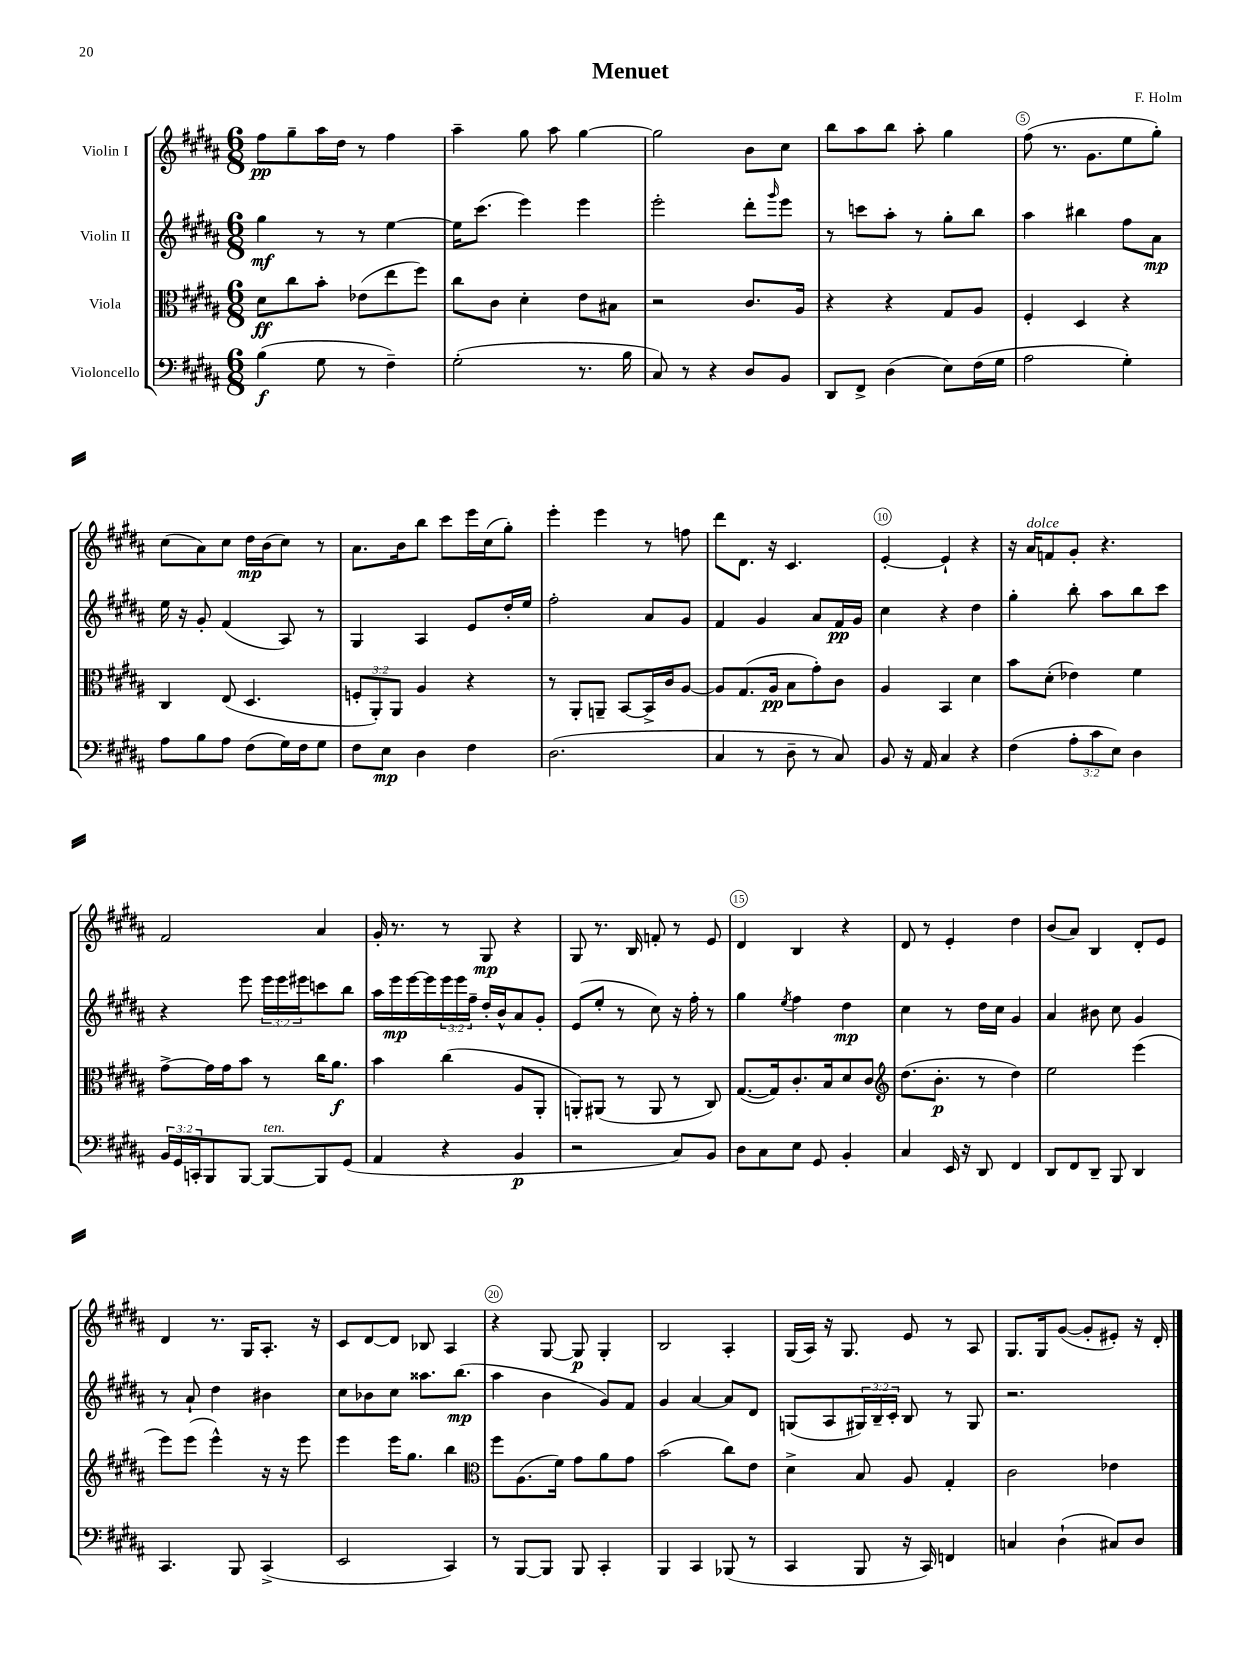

**kern	**dynam	**kern	**dynam	**kern	**dynam	**kern	**dynam
*part4	*part4	*part3	*part3	*part2	*part2	*part1	*part1
*staff4	*staff4	*staff3	*staff3	*staff2	*staff2	*staff1	*staff1
*I"Violoncello	*	*I"Viola	*	*I"Violin II	*	*I"Violin I	*
*clefF4	*	*clefC3	*	*clefG2	*	*clefG2	*
*k[f#c#g#d#a#]	*	*k[f#c#g#d#a#]	*	*k[f#c#g#d#a#]	*	*k[f#c#g#d#a#]	*
*M6/8	*	*M6/8	*	*M6/8	*	*M6/8	*
=1	=1	=1	=1	=1	=1	=1	=1
(4B\	f	8d#\L	ff	4gg#\	mf	8ff#\L	pp
.	.	8cc#\	.	.	.	8gg#~\	.
8G#\	.	8b'\J	.	8r	.	16aa#\L	.
.	.	.	.	.	.	16dd#\JJ	.
8r	.	(8e-X\L	.	8r	.	8r	.
4F#~\)	.	8ee\	.	[4ee\	.	4ff#\	.
.	.	8ff#\J)	.	.	.	.	.
=2	=2	=2	=2	=2	=2	=2	=2
(2G#'\	.	8cc#\L	.	16ee\KL]	.	4aa#~\	.
.	.	.	.	(8.ccc#\J	.	.	.
.	.	8c#\J	.	.	.	.	.
.	.	4d#'\	.	4eee\)	.	8gg#\	.
.	.	.	.	.	.	8aa#\	.
8.r	.	8e\L	.	4eee\	.	[4gg#\	.
.	.	8B#X\J	.	.	.	.	.
16B\	.	.	.	.	.	.	.
=3	=3	=3	=3	=3	=3	=3	=3
8C#/)	.	2r	.	2eee'\	.	2gg#\]	.
8r	.	.	.	.	.	.	.
4r	.	.	.	.	.	.	.
8D#/L	.	8.c#/L	.	8ddd#'\L	.	8b\L	.
.	.	.	.	16qqggg#/	.	.	.
8BB/J	.	.	.	8eee\J	.	8cc#\J	.
.	.	16A#/Jk	.	.	.	.	.
=4	=4	=4	=4	=4	=4	=4	=4
8DD#/L	.	4r	.	8r	.	8bb\L	.
8FF#^/J	.	.	.	8cccn\L	.	8aa#\	.
(4D#\	.	4r	.	8aa#'\J	.	8bb\J	.
.	.	.	.	8r	.	8aa#'\	.
8E\L)	.	8G#/L	.	8gg#'\L	.	4gg#\	.
(16F#\L	.	8A#/J	.	8bb\J	.	.	.
16G#\JJ	.	.	.	.	.	.	.
=5	=5	=5	=5	=5	=5	=5	=5
2A#\	.	4F#'/	.	4aa#\	.	(8ff#\	.
.	.	.	.	.	.	8.r	.
.	.	4D#/	.	4bb#X\	.	.	.
.	.	.	.	.	.	8.g#\L	.
4G#'\)	.	4r	.	8ff#\L	.	8ee\	.
.	.	.	.	8a#\J	mp	8gg#'\J)	.
!!LO:LB:g=z
=6	=6	=6	=6	=6	=6	=6	=6
8A#\L	.	4C#/	.	16ee\	.	(8cc#\L	.
.	.	.	.	16r	.	.	.
8B\	.	.	.	8g#'/	.	8a#\)	.
8A#\J	.	(8E/	.	(4f#/	.	8cc#\J	.
(8F#\L	.	4.D#/	.	.	.	16dd#\LL	mp
.	.	.	.	.	.	(16b\J	.
16G#\L)	.	.	.	8A#/)	.	8cc#\J)	.
16F#\J	.	.	.	.	.	.	.
8G#\J	.	.	.	8r	.	8r	.
=7	=7	=7	=7	=7	=7	=7	=7
8F#\L	.	12Fn'/L	.	4G#/	.	8.a#\L	.
.	.	12AA#'/)	.	.	.	.	.
8E\J	mp	.	.	.	.	.	.
.	.	12AA#/J	.	.	.	.	.
.	.	.	.	.	.	16b\k	.
4D#\	.	4A#/	.	4A#/	.	8bb\J	.
.	.	.	.	.	.	8ccc#\L	.
4F#\	.	4r	.	8e/L	.	16eee\L	.
.	.	.	.	.	.	(16cc#\J	.
.	.	.	.	16dd#'/L	.	8gg#'\J)	.
.	.	.	.	16ee/JJ	.	.	.
=8	=8	=8	=8	=8	=8	=8	=8
(2.D#\	.	8r	.	2ff#'\	.	4eee'\	.
.	.	8AA#'/L	.	.	.	.	.
.	.	8AAn~/J	.	.	.	4eee\	.
.	.	[8BB/L	.	.	.	.	.
.	.	16BB^/L]	.	8a#/L	.	8r	.
.	.	16c#/J	.	.	.	.	.
.	.	[8A#/J	.	8g#/J	.	8ffn\	.
=9	=9	=9	=9	=9	=9	=9	=9
4C#/	.	8A#/L]	.	4f#/	.	8ddd#\L	.
.	.	(8.G#/	.	.	.	8.d#\J	.
8r	.	.	.	4g#/	.	.	.
.	.	16A#/Jk	pp	.	.	16r	.
8D#~\	.	8B\L	.	.	.	4.c#/	.
8r	.	8g#'\)	.	8a#/L	.	.	.
8C#/)	.	8c#\J	.	16f#/L	pp	.	.
.	.	.	.	16g#/JJ	.	.	.
=10	=10	=10	=10	=10	=10	=10	=10
8BB/	.	4A#/	.	4cc#\	.	[4e'/	.
16r	.	.	.	.	.	.	.
16AA#/	.	.	.	.	.	.	.
4C#/	.	4BB/	.	4r	.	4e`/]	.
4r	.	4d#\	.	4dd#\	.	4r	.
=11	=11	=11	=11	=11	=11	=11	=11
(4F#\	.	8b\L	.	4gg#'\	.	16r	.
!	!	!	!	!	!	!LO:TX:a:i:t=dolce	!
.	.	.	.	.	.	16a#/KL	.
.	.	(8d#'\J	.	.	.	8fn/	.
12A#'\L	.	4e-X\)	.	8bb'\	.	8g#'/J	.
12c#\	.	.	.	.	.	.	.
.	.	.	.	8aa#\L	.	4.r	.
12E\J)	.	.	.	.	.	.	.
4D#\	.	4f#\	.	8bb\	.	.	.
.	.	.	.	8ccc#\J	.	.	.
!!LO:LB:g=z
=12	=12	=12	=12	=12	=12	=12	=12
24BB/LL	.	[8g#^\L	.	4r	.	2f#/	.
24GG#/	.	.	.	.	.	.	.
24CCn'/J	.	.	.	.	.	.	.
8BBB/	.	16g#\L]	.	.	.	.	.
.	.	16g#\J	.	.	.	.	.
[8BBB/J	.	8b\J	.	8eee\	.	.	.
!LO:TX:a:i:t=ten.	!	!	!	!	!	!	!
8BBB/L_	.	8r	.	24eee\LL	.	.	.
.	.	.	.	24eee\	.	.	.
.	.	.	.	24eee#X\J	.	.	.
8BBB/]	.	16cc#\KL	.	8cccn\	.	4a#/	.
.	.	8.a#\J	f	.	.	.	.
(8GG#/J	.	.	.	8bb\J	.	.	.
=13	=13	=13	=13	=13	=13	=13	=13
4AA#/	.	4b\	.	16aa#\LL	.	16g#'/	.
.	.	.	.	16eee\	mp	8.r	.
.	.	.	.	[16eee\	.	.	.
.	.	.	.	16eee\]	.	.	.
4r	.	(4cc#\	.	24eee\	.	8r	.
.	.	.	.	24eee\	.	.	.
.	.	.	.	24ff#~\JJ	.	.	.
.	.	.	.	16dd#'/LL	.	8G#/	mp
.	.	.	.	16b^^/J	.	.	.
4BB/	p	8A#/L	.	8a#/	.	4r	.
.	.	8AA#'/J	.	8g#'/J	.	.	.
=14	=14	=14	=14	=14	=14	=14	=14
2r	.	8AAn'/L)	.	(8e/L	.	8G#/	.
.	.	(8AA#X/J	.	8ee'/J	.	8.r	.
.	.	8r	.	8r	.	.	.
.	.	.	.	.	.	16B/	.
.	.	8AA#/	.	8cc#\)	.	8fn'/	.
8C#/L)	.	8r	.	16r	.	8r	.
.	.	.	.	16ff#'\	.	.	.
8BB/J	.	8C#/)	.	8r	.	8e/	.
=15	=15	=15	=15	=15	=15	=15	=15
8D#\L	.	([8.G#/L	.	4gg#\	.	4d#/	.
8C#\	.	.	.	.	.	.	.
.	.	16G#/k])	.	.	.	.	.
.	.	.	.	8qee/	.	.	.
8E\J	.	8.c#'/	.	4ff#\	.	4B/	.
8GG#/	.	.	.	.	.	.	.
.	.	16B/k	.	.	.	.	.
4BB'/	.	8d#/	.	4dd#\	mp	4r	.
.	.	8c#/J	.	.	.	.	.
=16	=16	=16	=16	=16	=16	=16	=16
*	*	*clefG2	*	*	*	*	*
4C#/	.	(8.dd#\L	.	4cc#\	.	8d#/	.
.	.	.	.	.	.	8r	.
.	.	8.b'\J	p	.	.	.	.
16EE/	.	.	.	8r	.	4e'/	.
16r	.	.	.	.	.	.	.
8DD#/	.	8r	.	16dd#\LL	.	.	.
.	.	.	.	16cc#\JJ	.	.	.
4FF#/	.	4dd#\)	.	4g#/	.	4dd#\	.
=17	=17	=17	=17	=17	=17	=17	=17
8DD#/L	.	2ee\	.	4a#/	.	(8b/L	.
8FF#/	.	.	.	.	.	8a#/J)	.
8DD#~/J	.	.	.	8b#X\	.	4B/	.
8BBB/	.	.	.	8cc#\	.	.	.
4DD#/	.	(4eee\	.	4g#/	.	8d#'/L	.
.	.	.	.	.	.	8e/J	.
!!LO:LB:g=z
=18	=18	=18	=18	=18	=18	=18	=18
4.CC#/	.	8eee\L)	.	8r	.	4d#/	.
.	.	(8eee\J	.	8a#`/	.	.	.
.	.	4eee^^\)	.	4dd#\	.	8.r	.
8BBB/	.	.	.	.	.	.	.
.	.	.	.	.	.	16G#/KL	.
(4CC#^/	.	16r	.	4b#X\	.	8.A#'/J	.
.	.	16r	.	.	.	.	.
.	.	8eee\	.	.	.	.	.
.	.	.	.	.	.	16r	.
=19	=19	=19	=19	=19	=19	=19	=19
2EE/	.	4eee\	.	8cc#\L	.	8c#/L	.
.	.	.	.	8b-X\	.	[8d#/	.
.	.	16eee\KL	.	8cc#\J	.	8d#/J]	.
.	.	8.gg#\J	.	.	.	.	.
.	.	.	.	8.aa##X\L	.	8B-X/	.
4CC#/)	.	4bb\	.	.	.	4A#/	.
.	.	.	.	(8.bb\J	mp	.	.
=20	=20	=20	=20	=20	=20	=20	=20
*	*	*clefC3	*	*	*	*	*
8r	.	8ff#\L	.	4aa#\	.	4r	.
[8BBB/L	.	(8.A#\	.	.	.	.	.
8BBB/J]	.	.	.	4b\	.	[8G#/	.
.	.	16f#\Jk)	.	.	.	.	.
8BBB/	.	8g#\L	.	.	.	8G#/]	p
4CC#'/	.	8a#\	.	8g#/L)	.	4G#'/	.
.	.	8g#\J	.	8f#/J	.	.	.
=21	=21	=21	=21	=21	=21	=21	=21
4BBB/	.	(2b\	.	4g#/	.	2B/	.
4CC#/	.	.	.	[4a#/	.	.	.
(8BBB-X/	.	8cc#\L)	.	8a#/L]	.	4A#'/	.
8r	.	8e\J	.	8d#/J	.	.	.
=22	=22	=22	=22	=22	=22	=22	=22
4CC#/	.	4d#^\	.	(8Gn/L	.	(16G#/LL	.
.	.	.	.	.	.	16A#/JJ)	.
.	.	.	.	8A#/	.	16r	.
.	.	.	.	.	.	8.G#/	.
8BBB/	.	8B/	.	24G#X/L)	.	.	.
.	.	.	.	24B~/	.	.	.
.	.	.	.	24c#'/JJ	.	.	.
16r	.	8A#/	.	8B/	.	8e/	.
16CC#/)	.	.	.	.	.	.	.
4FFn/	.	4G#'/	.	8r	.	8r	.
.	.	.	.	8G#/	.	8A#/	.
=23	=23	=23	=23	=23	=23	=23	=23
4Cn/	.	2c#\	.	2.r	.	8.G#/L	.
.	.	.	.	.	.	16G#/k	.
(4D#`\	.	.	.	.	.	([8g#/J	.
.	.	.	.	.	.	8g#'/L]	.
8C#X/L)	.	4e-X\	.	.	.	8e#X'/J)	.
8D#/J	.	.	.	.	.	16r	.
.	.	.	.	.	.	16d#'/	.
==	==	==	==	==	==	==	==
*-	*-	*-	*-	*-	*-	*-	*-
